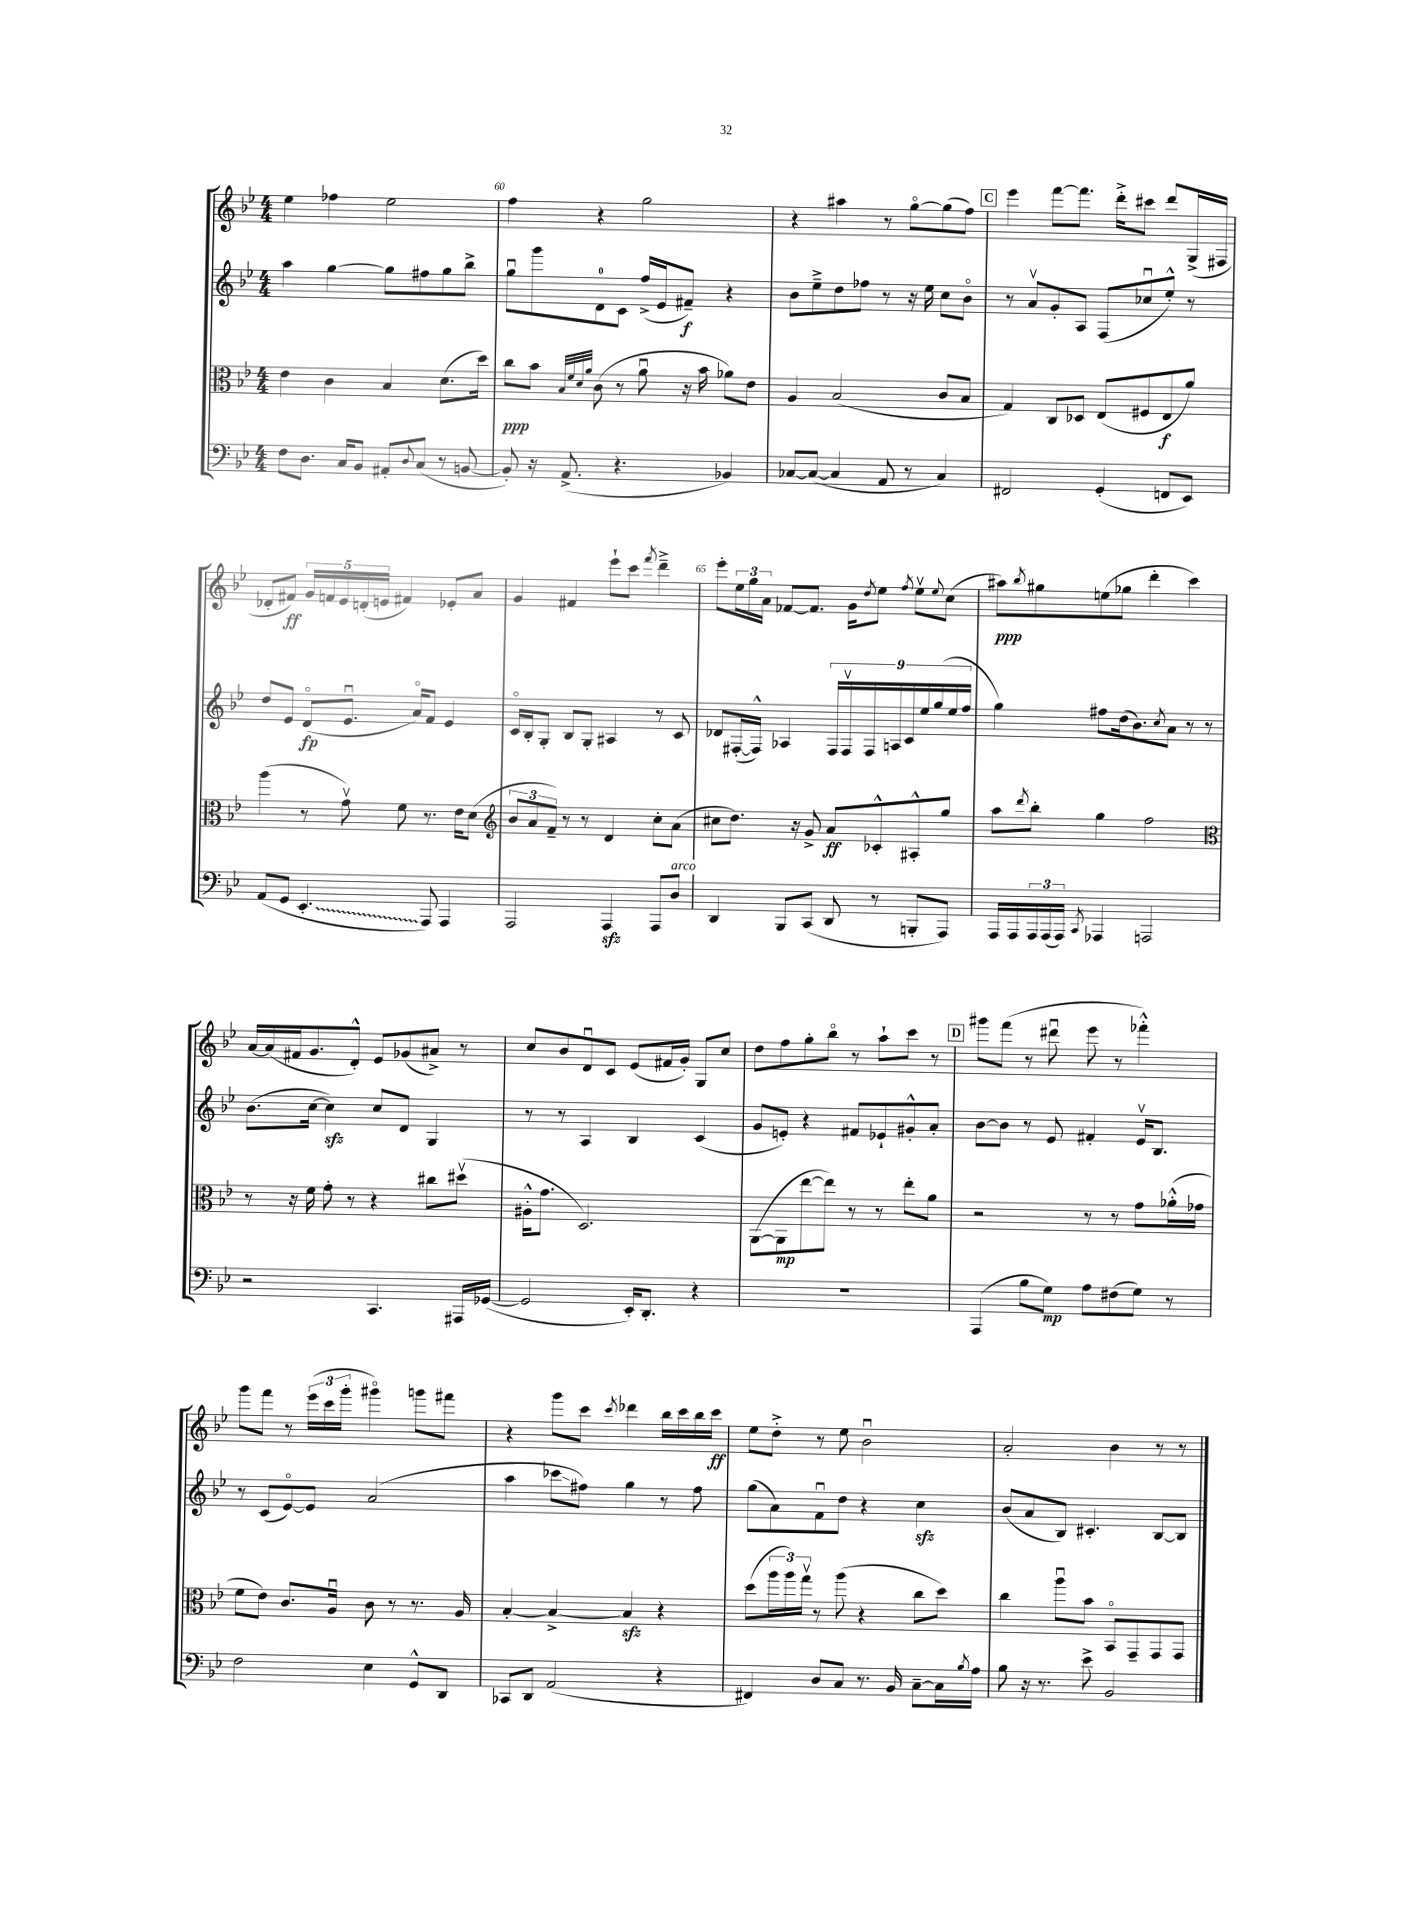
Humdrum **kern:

**kern	**kern	**kern	**kern
*staff4	*staff3	*staff2	*staff1
*clefF4	*clefC3	*clefG2	*clefG2
*k[b-e-]	*k[b-e-]	*k[b-e-]	*k[b-e-]
*M4/4	*M4/4	*M4/4	*M4/4
8F	4e-	4aa	4ee-
8.D	.	.	.
.	4c	[4gg	4ff-
16C	.	.	.
8BB-	.	.	.
8AA#'	4B-	8gg]	2ee-
8qqD	.	.	.
(8C	.	8ff#	.
8r	(8.d	8gg	.
[8BB	.	8bb-^	.
.	16dd)	.	.
=	=	=	=
8BB'])	8cc	8ggu	4ff
16r	8b-	8ggg	.
(8.AA^	.	.	.
.	32qqB-	.	.
.	32qqf	.	.
.	32qqd	.	.
.	32qqa	.	.
.	(8c	8d	4r
4.r	8r	8c	.
.	8au	(16ff^	2gg
.	.	16e-	.
.	16r	8f#~)	.
.	16b-	.	.
4BB-)	8a-)	4r	.
.	8e-	.	.
=	=	=	=
[8C-	4A	8b-	4r
(8C-_	.	8ee-~^	.
4C-]	(2B-	8dd	4aa#
.	.	8ff-	.
8AA	.	8r	8r
8r	.	16r	[8ggo
.	.	16ee-	.
4C-)	8c	8cc	(8gg]
.	8B-	8b-o	8ff)
=	=	=	=
2FF#	4G)	8r	4eee-
.	.	8av	.
.	8C	8g'	[8fff
.	8D-	8A	8.fff]
(4GG'	(8E-	(8F	.
.	.	.	16ddd'^
.	8F#	8cc-u	8ccc#
8FF	8E-	8ee-'^^)	8ddd
8EE-)	8a)	8r	(16G^
.	.	.	16F#
=	=	=	=
(8AA	(4aa	8dd	8d-'
8GG	.	8e-	8f#)
4.EE-'	8r	(8do	20g
.	.	.	20f
.	.	.	20e-
.	8gv)	8.e-u	.
.	.	.	(20d'
.	.	.	20e
.	8f	.	4f#)
.	.	16ao)	.
8AAA)	8.r	8f	.
4AAA	.	4e-	8e-'
.	16e-	.	.
.	(8d	.	8a
=	=	=	=
*	*clefG2	*	*
2AAA	12b-	16co	4g
.	.	16B-'	.
.	12a	.	.
.	.	8G'	.
.	12f~)	.	.
.	8r	8B-	4f#
.	8r	8G'	.
4AAA	4d	4A#	8eee-`
.	.	.	8ccc
.	.	.	8qfff
8AAA	8cc'	8r	4ddd~^
8D	(8a	8c	.
=	=	=	=
4DD	8cc#	8d-	8eee-'
.	8.dd)	([16F#'	24ee-
.	.	.	24gg
.	.	16F#^^])	.
.	.	.	24a
8BBB-	.	4A-	[8f-
.	16r	.	.
(8CC	8g^	.	8.f-]
8DD	8a	18F#	.
.	.	18F#v	.
.	.	.	16g
.	.	18F#	.
.	.	.	8qdd
8r	8c-'^^	.	8ee-
.	.	18A	.
.	.	18c	.
.	.	.	8qff
8BBB'	8A#'^^	.	8ee-v
.	.	18ee-	.
.	.	(18gg	.
.	.	.	8qqee-
8AAA)	8gg	.	(8cc
.	.	18ee-	.
.	.	18ff	.
=	=	=	=
16AAA	8aa	4gg)	8aa#)
16AAA	.	.	.
.	8qddd	.	8qbb-
24AAA	8bb-'	.	8gg#
(24AAA	.	.	.
24AAA)	.	.	.
8qCC	.	.	.
4AAA-	4gg	8ff#	(8ee
.	.	(16dd	8gg-
.	.	8.b-)	.
2AAA	2ff	.	4ddd'
.	.	8qcc	.
.	.	8a	.
.	.	8r	4ccc)
.	.	8r	.
=	=	=	=
*	*clefC3	*	*
2r	8r	(8.b-	[16a
.	.	.	(16a]
.	16r	.	16f#
.	16f	[16cc	8.g
.	8g'	4cc])	.
.	8r	.	8d'^^)
4.CC	4r	8cc	8e-
.	.	8d	(8g-
.	8cc#	4G	8a#^)
16AAA#	(8dd#v	.	8r
([16GG-	.	.	.
=	=	=	=
2GG-]	16A#'^^	8r	8cc
.	8.g	.	.
.	.	8r	8b-
.	2.D)	4A	8du
.	.	.	8c
16EE-')	.	4B-	(8e-
8.DD'	.	.	.
.	.	.	16f#
.	.	.	16g')
4r	.	(4c	8G
.	.	.	8cc
=	=	=	=
1r	([8AA	8g	8dd
.	8AA]	8e')	8ff
.	[8ee-	4r	8gg'
.	8ee-])	.	8bb-o
.	8r	8f#	8r
.	8r	8e-`	8aa`
.	8ee-'	8g#'^^	8ccc
.	8a	8a'	8r
=	=	=	=
(4AAA	2r	[8b-	8ggg#
.	.	8b-]	(8fff
8B-	.	8r	8r
8G)	.	8e-	8ddd#u
8A	8r	4f#'	8eee-
(8F#	8r	.	8r
8G)	8g	16e-v	4fff-'^^)
.	.	8.B-	.
8r	(16a-'^^	.	.
.	16g-	.	.
=	=	=	=
2F	8f	8r	8ggg
.	8e-)	(8c	8fff
.	8.c	[8e-o)	8r
.	.	8e-]	(24eee-
.	.	.	24ccc
.	16Au	.	.
.	.	.	24ggg'
4E-	8c	(2a	4ggg#o)
.	8r	.	.
8GG^^	8.r	.	8ggg
8DD	.	.	8fff#
.	16A	.	.
=	=	=	=
8CC-	[4B-'	4aa	4r
8DD	.	.	.
(2AA	4B-^_	8ccc-	8ggg
.	.	8ff#)	8ccc
.	.	.	8qccc
.	4B-]	4gg	4ddd-
4r	4r	8r	16bb-
.	.	.	16ccc
.	.	8ff#	16bb-
.	.	.	16ccc
=	=	=	=
4FF#)	(8dd	(8gg	8ee-
.	24aa	8a)	8dd'^
.	24aa)	.	.
.	24ggv	.	.
8D	8r	8fu	8r
8C	(8aa	8dd	8ee-
8.r	4r	4r	2b-u
16BB-	.	.	.
[8C~	8cc	4cc	.
16C]	8dd)	.	.
8qB-	.	.	.
16A	.	.	.
=	=	=	=
8B-	4cc	(8b-	2a'
16r	.	8a	.
8.r	.	.	.
.	8aau	8B-)	.
8e-^	8b-	4.c#'	.
2BB-	8BB-o	.	4b-
.	8GG~	.	.
.	8GG	[8B-	8r
.	8GG	8B-]	8r
==	==	==	==
*-	*-	*-	*-
